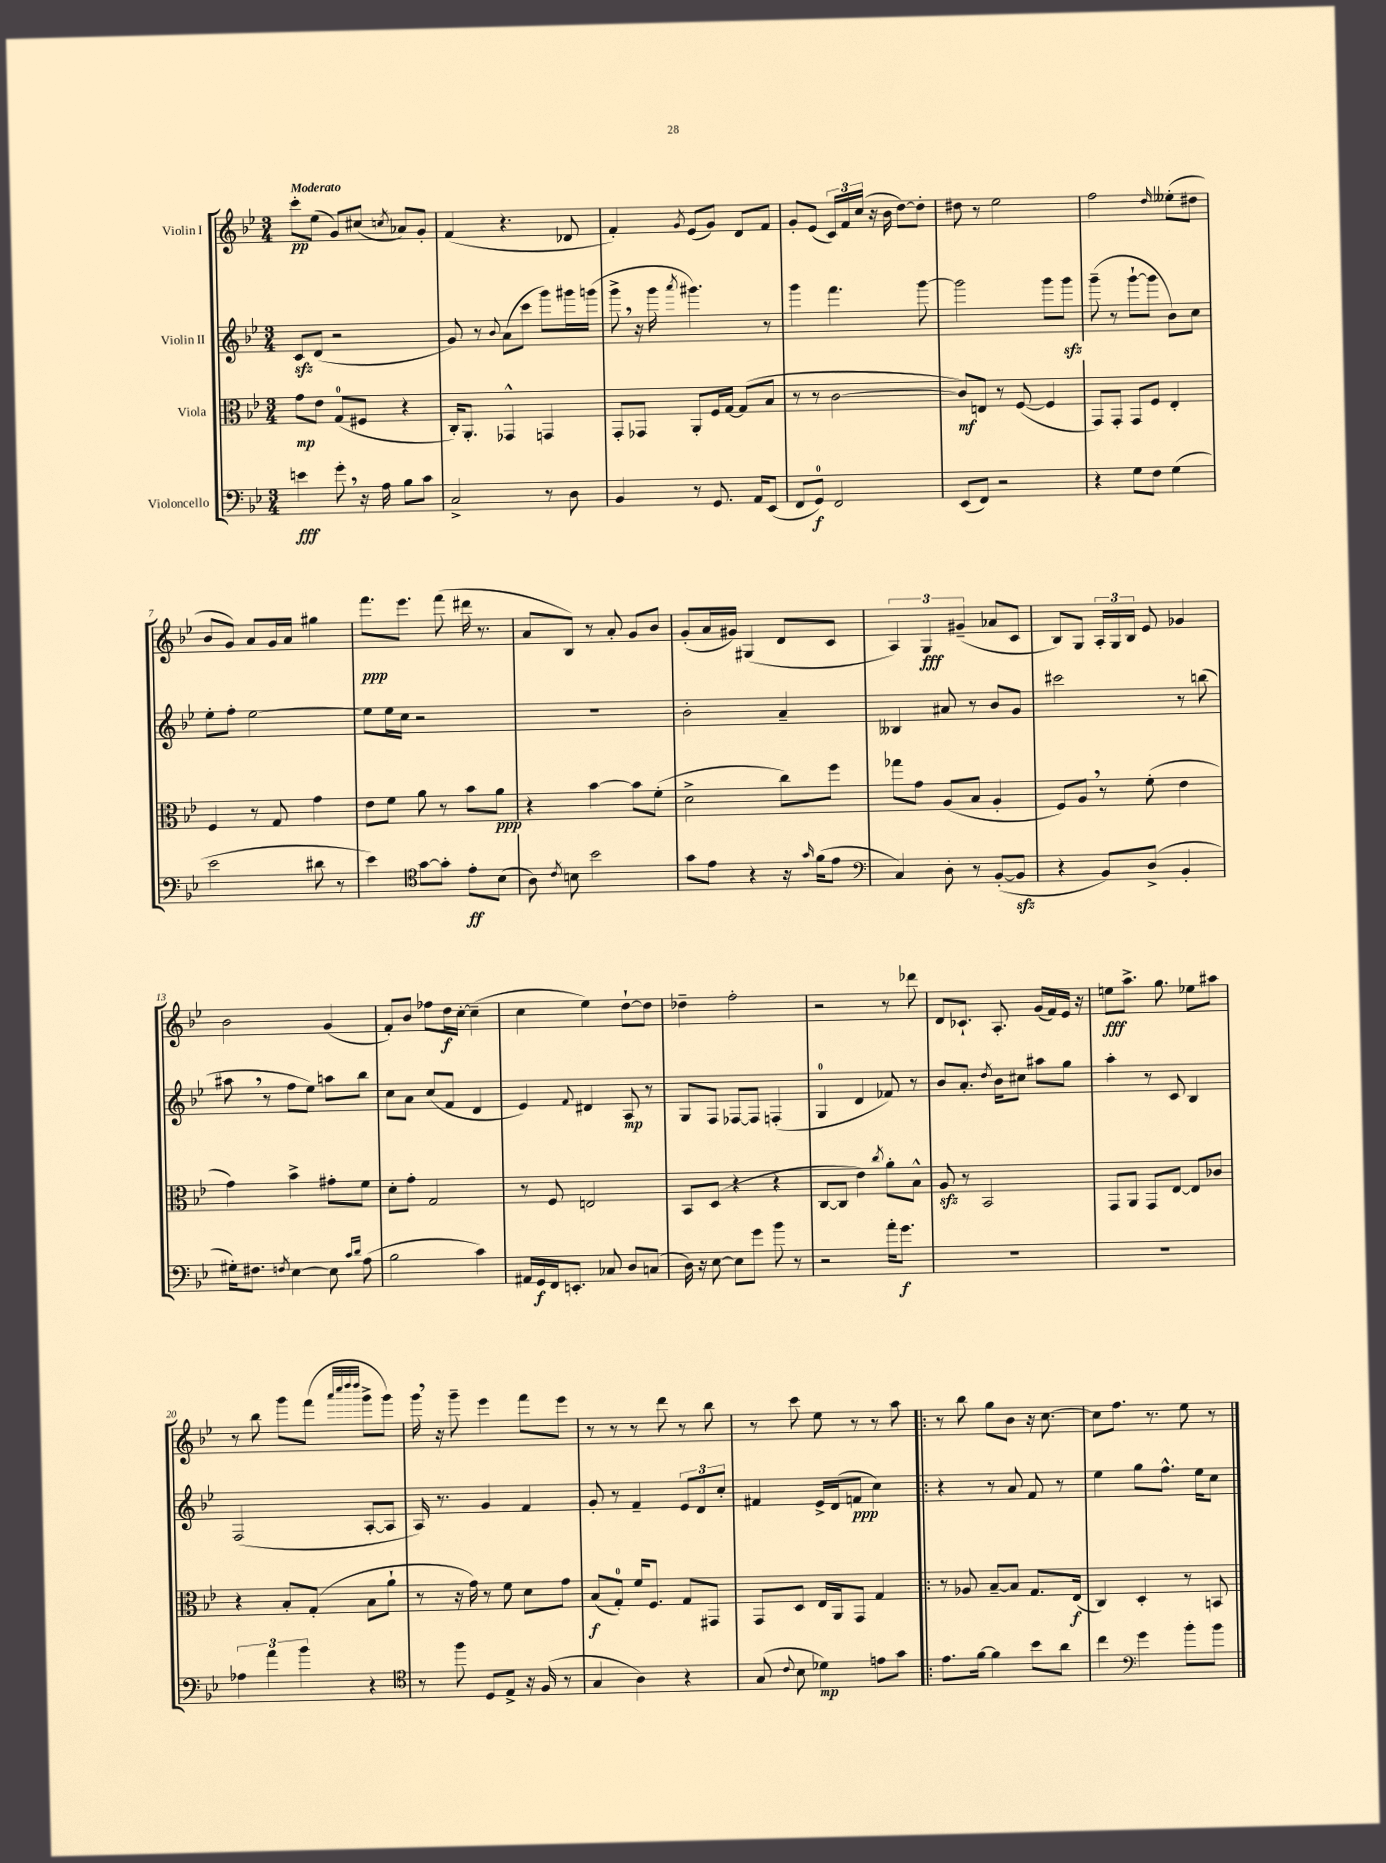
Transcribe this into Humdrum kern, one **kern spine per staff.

**kern	**kern	**kern	**kern
*staff4	*staff3	*staff2	*staff1
*clefF4	*clefC3	*clefG2	*clefG2
*k[b-e-]	*k[b-e-]	*k[b-e-]	*k[b-e-]
*M3/4	*M3/4	*M3/4	*M3/4
4e	8g	8c	8ccc'
.	8e-	(8d	(8ee-
8g'	(8G	2r	8g)
16r	8F#	.	(8cc#
16A	.	.	.
.	.	.	8qcc
8B-	4r	.	8a-)
8c	.	.	8g'
=	=	=	=
2C^	16C')	8g)	(4f
.	8.AA'	.	.
.	.	8r	.
.	.	8qqb-	.
.	4GG-^^	(8a	4.r
.	.	8ccc	.
8r	4GG	8ggg)	.
8D	.	16ggg#	8d-
.	.	(16ggg	.
=	=	=	=
4BB-	8GG'	8ggg^	4f')
.	8GG-	16r	.
.	.	16ggg	.
.	.	8qaaa	8qg
8r	8AA'	4.ggg#)	(8e-
8.GG	16F	.	8g)
.	[16G	.	.
.	(8G]	.	8d
16AA	.	.	.
(8EE-	8B-	8r	8f
=	=	=	=
8FF	8r	4ggg	8g'
8GG)	8r	.	(8e-
2FF	[2c	4.fff	24c)
.	.	.	24f
.	.	.	(24cc
.	.	.	16r
.	.	.	16b-
.	.	.	[8dd)
.	.	[8ggg	8dd']
=	=	=	=
(8EE-	8c])	2ggg]	8dd#
8FF)	8E	.	8r
2r	8r	.	2ee-
.	([8F	.	.
.	4F]	8ggg	.
.	.	8ggg	.
=	=	=	=
4r	8GG)	(8ggg~	2ff
.	8GG'	8r	.
8G	8GG	[8ggg`	.
8F	8F	8ggg]	.
.	.	.	16qqdd
(4G	4E-'	8b-)	(8ee--'
.	.	8cc	8dd#
=	=	=	=
2e-	4F	8ee-'	8b-
.	.	8ff'	8g)
.	8r	[2ee-	8a
.	8G	.	16g
.	.	.	16a
8d#	4g	.	4gg#
8r	.	.	.
=	=	=	=
4e-)	8e-	8ee-]	8.fff
.	8f	16ee-	.
.	.	16cc	8.eee-
*clefC4	*	*	*
[8g	8a	2r	.
8g']	8r	.	(8fff
8e-'	8b-	.	16ddd#
.	.	.	8.r
(8B-	8a	.	.
=	=	=	=
8A)	4r	2.r	8a
8qc	.	.	.
8B	.	.	8B-)
2b-	[4b-	.	8r
.	.	.	8a'
.	8b-]	.	8g
.	(8f'	.	8b-
=	=	=	=
8g	2d^	2b-'	(8g'
8e-	.	.	16a
.	.	.	16g#)
4r	.	.	(4G#
16r	8cc)	4a~	8d
16qqg	.	.	.
(16f	.	.	.
8e-	8ff	.	8c
=	=	=	=
*clefF4	*	*	*
4C)	8gg-	4B--	6A)
.	8g	.	.
.	.	.	6G
8D'	(8A	8a#	.
.	.	.	(6g#~
8r	8B-	8r	.
([8BB-'	4A'	8b-	8a-
8BB-]	.	8g	8c
=	=	=	=
4r	8F)	2ccc#	8B-)
.	8A	.	8G
8BB-)	8r	.	24A'
.	.	.	24G
.	.	.	24B-
(8D^	(8f'	.	8e-
4BB-'	4e-	8r	4g-
.	.	(8bb	.
=	=	=	=
16G#')	4g)	8aa#	2b-
8.F#	.	.	.
.	.	8r	.
8qF	.	.	.
[4E-	4b-^	8ff	.
.	.	8ee-)	.
8E-]	8g#'	8aa	(4g
16qqc	.	.	.
16qqd	.	.	.
(8A	8f	8bb-	.
=	=	=	=
2B-	8d'	8cc	8f')
.	8g'	8a	8b-
.	2G	(8cc	8ff-
.	.	8f	16dd
.	.	.	[16cc'
4c)	.	4d	(4cc~]
=	=	=	=
16AA#	8r	4e-)	4cc
16GG	.	.	.
16FF	8F	.	.
8.EE'	.	.	.
.	.	8qqf	.
.	2E	4d#	4ee-)
8C-	.	.	.
8D	.	8A	[8dd`
(8C	.	8r	8dd]
=	=	=	=
16D)	8BB-	8G	4dd-~
16r	.	.	.
[8E-	(8D	8F	.
8E-]	4r	[8F-	2ff'
8g	.	8F-]	.
8b-	4r	(4F'	.
8r	.	.	.
=	=	=	=
2r	[8C	4G	2r
.	8C]	.	.
.	4e-)	4d	.
.	8qcc	.	.
16a'	8a'	8f-)	8r
8.g	.	.	.
.	8B-^^	8r	8ddd-
=	=	=	=
2.r	8A	8b-	8d
.	8r	8.a'	8.c-`
.	2BB-	.	.
.	.	8qdd	.
.	.	16b-	8.A'
.	.	8cc#	.
.	.	8aa#	(16g
.	.	.	16f)
.	.	8gg	16e-
.	.	.	16r
=	=	=	=
2.r	8GG	4aa'	8ee
.	8AA	.	8.aa^
.	8GG	8r	.
.	.	.	8.gg
.	[8E-	8c	.
.	8E-]	4B-	8ee-
.	8c-	.	8aa#
=	=	=	=
6A-	4r	(2F	8r
.	.	.	8bb-
6a	.	.	.
.	8B-'	.	8ggg
6b-	.	.	.
.	(8G'	.	(8fff
.	.	.	32qqaaa
.	.	.	32qqcccc
.	.	.	32qqdddd
.	.	.	32qqdddd
4r	8B-	[8A'	8ggg^
.	8a`	8A]	8ggg)
=	=	=	=
*clefC4	*	*	*
8r	8r	16A)	16ggg
.	.	8.r	16r
8ff	16r	.	8ggg~
.	16g)	.	.
8D	8r	4g	4eee-
8E-^	8f	.	.
16r	8d	4f	8fff
(16F	.	.	.
8r	8g	.	8eee-
=	=	=	=
4G	(8B-	8g'	8r
.	8G')	8r	8r
4A)	16f	4f~	8r
.	8.F	.	.
.	.	.	8ddd
4r	8G	12e-	8r
.	.	12d	.
.	8GG#	.	8bb-
.	.	12cc'	.
=	=	=	=
(8G	8GG	4f#	8r
8qqc	.	.	.
8B-	8D	.	8ccc
4d-)	16E-	16e-^	8ee-
.	16AA	(16d	.
.	8GG	8f	8r
8e	4G	4cc)	8r
8g	.	.	8aa
=!|:	=!|:	=!|:	=!|:
8.e-	8r	4r	8r
.	8A-	.	8bb-
[16f	.	.	.
4f]	[8B-~	8r	8gg
.	8B-]	8a	8b-
8b-	8.G	8f	16r
.	.	.	[8.cc
8a	.	8r	.
.	(16E-	.	.
=	=	=	=
4cc	4C)	4ee-	8cc]
.	.	.	8.ff
*clefF4	*	*	*
4g	4D'	8gg	.
.	.	.	8.r
.	.	8.ff^^	.
8b-'	8r	.	8ee-
.	.	16ee-	.
8b-	8BB	8cc	8r
==	==	==	==
*-	*-	*-	*-
